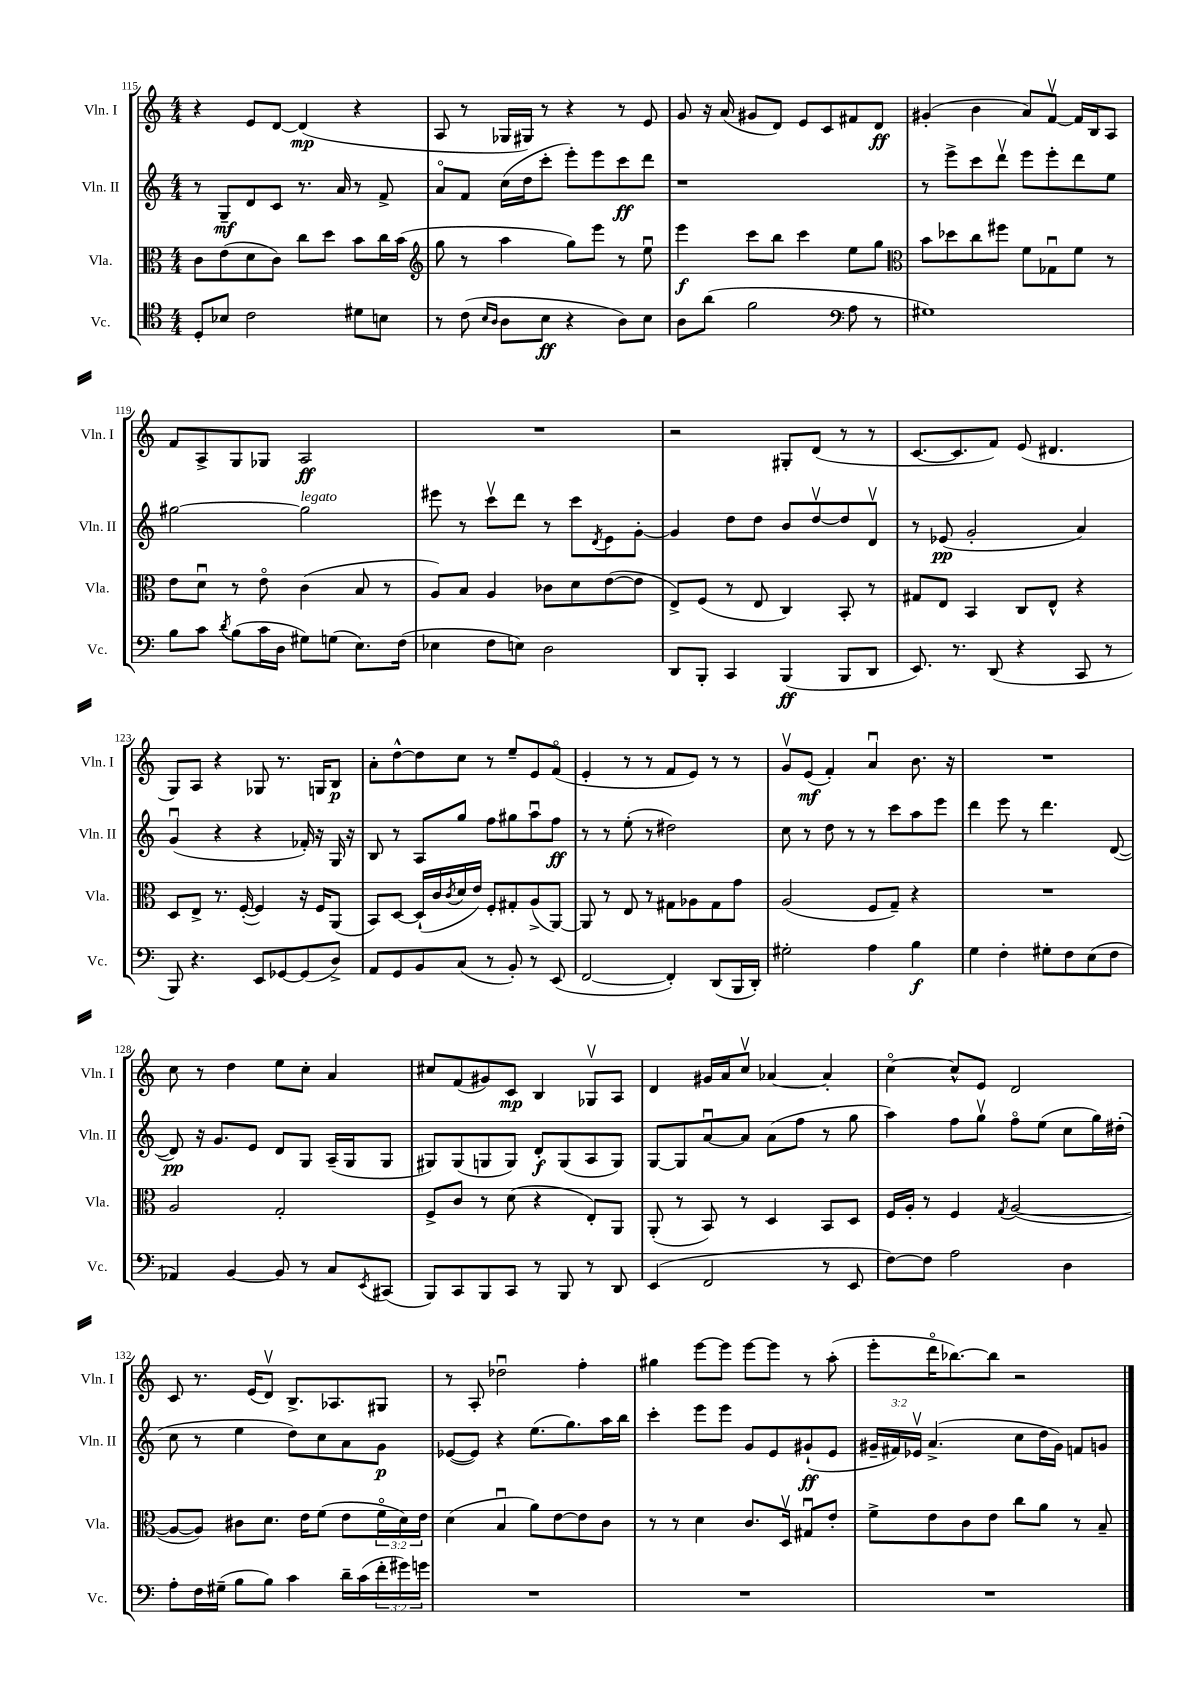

**kern	**dynam	**kern	**dynam	**kern	**dynam	**kern	**dynam
*part4	*part4	*part3	*part3	*part2	*part2	*part1	*part1
*staff4	*staff4	*staff3	*staff3	*staff2	*staff2	*staff1	*staff1
*I"Vc.	*	*I"Vla.	*	*I"Vln. II	*	*I"Vln. I	*
*I'Vc.	*	*I'Vla.	*	*I'Vln. II	*	*I'Vln. I	*
*clefC4	*	*clefC3	*	*clefG2	*	*clefG2	*
*k[]	*	*k[]	*	*k[]	*	*k[]	*
*M4/4	*	*M4/4	*	*M4/4	*	*M4/4	*
=115	=115	=115	=115	=115	=115	=115	=115
8D'/L	.	8c\L	.	8r	.	4r	.
8B-X/J	.	(8e\	.	8G~/L	mf	.	.
2c\	.	8d\	.	8d/	.	8e/L	.
.	.	8c\J)	.	8c/J	.	[8d/J	.
.	.	8cc\L	.	8.r	.	(4d/]	mp
.	.	8dd\J	.	.	.	.	.
.	.	.	.	16a/	.	.	.
8d#X\L	.	8b\L	.	8r	.	4r	.
8Bn\J	.	16cc\L	.	8f^/	.	.	.
.	.	(16b\JJ	.	.	.	.	.
=116	=116	=116	=116	=116	=116	=116	=116
*	*	*clefG2	*	*	*	*	*
8r	.	8gg\	.	8a/L	.	8A/	.
(8c\	.	8r	.	8f/J	.	8r	.
16qqB/LL	.	.	.	.	.	.	.
16qqA/JJ	.	.	.	.	.	.	.
8A\L	.	4aa\	.	(16cc\LL	.	16G-X/LL	.
.	.	.	.	16dd\J	.	16G#X/JJ)	.
8B\J	ff	.	.	8ccc'\J	.	8r	.
4r	.	8gg\L)	.	8eee'\L)	.	4r	.
.	.	8eee\J	.	8eee\	.	.	.
8A\L)	.	8r	.	8ccc\	ff	8r	.
8B\J	.	8eeu\	.	8ddd\J	.	8e/	.
=117	=117	=117	=117	=117	=117	=117	=117
8A\L	.	4eee\	f	1r	.	8g/	.
(8a\J	.	.	.	.	.	16r	.
.	.	.	.	.	.	(16a/	.
2f\	.	8ccc\L	.	.	.	8g#X/L	.
.	.	8bb\J	.	.	.	8d/J)	.
.	.	4ccc\	.	.	.	8e/L	.
.	.	.	.	.	.	8c/	.
*clefF4	*	*	*	*	*	*	*
8A\	.	8ee\L	.	.	.	8f#X/	.
8r	.	8gg\J	.	.	.	8d/J	ff
=118	=118	=118	=118	=118	=118	=118	=118
*	*	*clefC3	*	*	*	*	*
1G#X)	.	8b\L	.	8r	.	(4g#X'/	.
.	.	8dd-X\	.	8eee^\L	.	.	.
.	.	8cc\	.	8ccc\	.	4b\	.
.	.	8ff#X\J	.	8dddv\J	.	.	.
.	.	8f\L	.	8eee\L	.	8a/L)	.
.	.	8G-Xu\	.	8eee'\	.	[8fv/J	.
.	.	8f\J	.	8ddd\	.	16f/LL]	.
.	.	.	.	.	.	16B/J	.
.	.	8r	.	8ee\J	.	8A/J	.
!!LO:LB:g=z
=119	=119	=119	=119	=119	=119	=119	=119
8B\L	.	8e\L	.	[2gg#X\	.	8f/L	.
8c\J	.	8du\J	.	.	.	8A^/	.
8qd/	.	.	.	.	.	.	.
(8B\L	.	8r	.	.	.	8G/	.
16c\L	.	8e\	.	.	.	8G-X/J	.
16D\JJ	.	.	.	.	.	.	.
!	!	!	!	!LO:TX:a:i:t=legato	!	!	!
8G#X\L)	.	(4c\	.	2gg#\]	.	2A/	ff
(8Gn\J	.	.	.	.	.	.	.
8.E\L)	.	8B/	.	.	.	.	.
.	.	8r	.	.	.	.	.
(16F\Jk	.	.	.	.	.	.	.
=120	=120	=120	=120	=120	=120	=120	=120
4E-X\	.	8A/L)	.	8eee#X\	.	1r	.
.	.	8B/J	.	8r	.	.	.
8F\L	.	4A/	.	8cccv\L	.	.	.
8En\J)	.	.	.	8ddd\J	.	.	.
2D\	.	8c-X\L	.	8r	.	.	.
.	.	8d\	.	8ccc\L	.	.	.
.	.	.	.	8qd/	.	.	.
.	.	([8e\	.	8e\	.	.	.
.	.	8e\J]	.	[8g'\J	.	.	.
=121	=121	=121	=121	=121	=121	=121	=121
8DD/L	.	8E^/L)	.	4g/]	.	2r	.
8BBB'/J	.	(8F/J	.	.	.	.	.
4CC/	.	8r	.	8dd\L	.	.	.
.	.	8E/	.	8dd\J	.	.	.
(4BBB/	ff	4C/)	.	8b/L	.	8G#X'/L	.
.	.	.	.	[8ddv/	.	(8d/J	.
8BBB/L	.	8BB'/	.	8dd/]	.	8r	.
8DD/J	.	8r	.	8dv/J	.	8r	.
=122	=122	=122	=122	=122	=122	=122	=122
8.EE/)	.	8G#X/L	.	8r	.	[8.c/L	.
.	.	8E/J	.	(8e-X/	pp	.	.
8.r	.	.	.	.	.	8.c/]	.
.	.	4BB/	.	2g'/	.	.	.
(8DD/	.	.	.	.	.	8f/J)	.
4r	.	8C/L	.	.	.	(8e/	.
.	.	8E^^/J	.	.	.	4.d#X/	.
8CC/	.	4r	.	4a/)	.	.	.
8r	.	.	.	.	.	.	.
!!LO:LB:g=z
=123	=123	=123	=123	=123	=123	=123	=123
8BBB/)	.	8D/L	.	(4gu/	.	8G/L)	.
4.r	.	8E^/J	.	.	.	8A/J	.
.	.	8.r	.	4r	.	4r	.
.	.	([16F'/	.	.	.	.	.
8EE/L	.	4F/])	.	4r	.	8G-X/	.
[8GG-X/	.	.	.	.	.	8.r	.
(8GG-/]	.	16r	.	16f-X'/)	.	.	.
.	.	16F/KL	.	16r	.	16Gn/KL	.
8D^/J)	.	(8AA/J	.	16G/	.	8B/J	p
.	.	.	.	16r	.	.	.
=124	=124	=124	=124	=124	=124	=124	=124
8AA/L	.	8BB/L)	.	8B/	.	8a'\L	.
8GG/	.	[8D/J	.	8r	.	[8dd^^\	.
8BB/	.	(16D`/LL]	.	8A/L	.	8dd\]	.
.	.	16c/	.	.	.	.	.
.	.	8qc/	.	.	.	.	.
(8C/J	.	16d/	.	8gg/J	.	8cc\J	.
.	.	16e/JJ)	.	.	.	.	.
8r	.	8F'/L	.	8ff\L	.	8r	.
8BB'/)	.	8G#X'/	.	8gg#X\	.	8ee~/L	.
8r	.	(8A^/	.	8aau\	.	8e/	.
(8EE/	.	[8AA/J)	.	8ff\J	ff	(8f/J	.
=125	=125	=125	=125	=125	=125	=125	=125
[2FF/	.	8AA/]	.	8r	.	4e'/	.
.	.	8r	.	8r	.	.	.
.	.	8E/	.	(8ee'\	.	8r	.
.	.	8r	.	8r	.	8r	.
4FF'/])	.	8G#X\L	.	2dd#X\)	.	8f/L	.
.	.	8A-X\	.	.	.	8e/J)	.
(8DD/L	.	8G#\	.	.	.	8r	.
16BBB/L	.	8g\J	.	.	.	8r	.
16DD'/JJ)	.	.	.	.	.	.	.
=126	=126	=126	=126	=126	=126	=126	=126
2G#X'\	.	(2A/	.	8cc\	.	8gv/L	.
.	.	.	.	8r	.	(8e/J	mf
.	.	.	.	8dd\	.	4f'/)	.
.	.	.	.	8r	.	.	.
4A\	.	8F/L	.	8r	.	4au/	.
.	.	8G~/J)	.	8ccc\L	.	.	.
4B\	f	4r	.	8aa\	.	8.b\	.
.	.	.	.	8eee\J	.	.	.
.	.	.	.	.	.	16r	.
=127	=127	=127	=127	=127	=127	=127	=127
4G\	.	1r	.	4ddd\	.	1r	.
4F'\	.	.	.	8eee\	.	.	.
.	.	.	.	8r	.	.	.
8G#X'\L	.	.	.	4.ddd\	.	.	.
8F\	.	.	.	.	.	.	.
(8E\	.	.	.	.	.	.	.
8F\J	.	.	.	([8d/	.	.	.
!!LO:LB:g=z
=128	=128	=128	=128	=128	=128	=128	=128
4AA-X/)	.	2A/	.	8d/])	pp	8cc\	.
.	.	.	.	16r	.	8r	.
.	.	.	.	8.g/L	.	.	.
[4BB/	.	.	.	.	.	4dd\	.
.	.	.	.	8e/J	.	.	.
8BB/]	.	2G'/	.	8d/L	.	8ee\L	.
8r	.	.	.	8G/J	.	8cc'\J	.
8C/L	.	.	.	(16A~/LL	.	4a/	.
.	.	.	.	16G/J	.	.	.
8qEE/	.	.	.	.	.	.	.
(8CC#X/J	.	.	.	8G/J	.	.	.
=129	=129	=129	=129	=129	=129	=129	=129
8BBB/L)	.	8F^/L	.	8G#X/L)	.	8cc#X/L	.
8CC/	.	8c/J	.	(8G#/	.	(8f/	.
8BBB/	.	8r	.	8Gn/	.	8g#X/)	.
8CC/J	.	(8d\	.	8G/J)	.	8c/J	mp
8r	.	4r	.	8d'/L	f	4B/	.
8BBB/	.	.	.	(8G/	.	.	.
8r	.	8E'/L)	.	8A/	.	8G-Xv/L	.
8DD/	.	8AA/J	.	8G/J)	.	8A/J	.
=130	=130	=130	=130	=130	=130	=130	=130
(4EE/	.	(8AA'/	.	[8G/L	.	4d/	.
.	.	8r	.	8G/]	.	.	.
2FF/	.	8BB/)	.	[8au/	.	16g#X/LL	.
.	.	.	.	.	.	16a/J	.
.	.	8r	.	8a/J]	.	8ccv/J	.
.	.	4D/	.	(8a\L	.	[4a-X/	.
.	.	.	.	8ff\J	.	.	.
8r	.	8BB/L	.	8r	.	4a-'/]	.
8EE/	.	8D/J	.	8gg\	.	.	.
=131	=131	=131	=131	=131	=131	=131	=131
[8F\L)	.	16F/LL	.	4aa\)	.	[4cc\	.
.	.	16A'/JJ	.	.	.	.	.
8F\J]	.	8r	.	.	.	.	.
2A\	.	4F/	.	8ff\L	.	8cc^^/L]	.
.	.	.	.	8ggv\J	.	8e/J	.
.	.	8qG/	.	.	.	.	.
.	.	([2A/	.	8ff\L	.	2d/	.
.	.	.	.	(8ee\J	.	.	.
4D\	.	.	.	8cc\L	.	.	.
.	.	.	.	16gg\L)	.	.	.
.	.	.	.	(16dd#X'\JJ	.	.	.
!!LO:LB:g=z
=132	=132	=132	=132	=132	=132	=132	=132
8A'\L	.	8A/L_	.	8cc\	.	8c/	.
16F\L	.	8A/J])	.	8r	.	8.r	.
(16G#X~\JJ	.	.	.	.	.	.	.
8B\L	.	8c#X\L	.	4ee\	.	.	.
.	.	.	.	.	.	(16e/KL	.
8B\J)	.	8.d\J	.	.	.	8dv/J)	.
4c\	.	.	.	8dd\L)	.	8.B^/L	.
.	.	16e\KL	.	.	.	.	.
.	.	(8f\J	.	8cc\	.	.	.
.	.	.	.	.	.	8.A-X/	.
16d~\LL	.	8e\L	.	8a\	.	.	.
(16c\	.	.	.	.	.	.	.
24f'\	.	24f\L	.	8g\J	p	8G#X/J	.
24g#X\)	.	24d\)	.	.	.	.	.
24gn\JJ	.	24e\JJ	.	.	.	.	.
=133	=133	=133	=133	=133	=133	=133	=133
1r	.	(4d\	.	([8e-X/L	.	8r	.
.	.	.	.	8e-/J])	.	8A'/	.
.	.	4Bu/	.	4r	.	2dd-Xu\	.
.	.	8a\L)	.	(8.ee\L	.	.	.
.	.	[8e\	.	.	.	.	.
.	.	.	.	8.gg\)	.	.	.
.	.	8e\]	.	.	.	4ff'\	.
.	.	8c\J	.	16aa\L	.	.	.
.	.	.	.	16bb\JJ	.	.	.
=134	=134	=134	=134	=134	=134	=134	=134
1r	.	8r	.	4ccc'\	.	4gg#X\	.
.	.	8r	.	.	.	.	.
.	.	4d\	.	8eee\L	.	[8eee\L	.
.	.	.	.	8eee\J	.	8eee\J]	.
.	.	8.c/L	.	8g/L	.	[8eee\L	.
.	.	.	.	8e/	.	8eee\J]	.
.	.	16Dv/Jk	.	.	.	.	.
.	.	8G#Xu/L	.	(8g#X`/	ff	8r	.
.	.	8e'/J	.	8e/J	.	(8aa'\	.
=135	=135	=135	=135	=135	=135	=135	=135
1r	.	8f^\L	.	24g#X~/LL	.	8eee'\L	.
.	.	.	.	24f#X/)	.	.	.
.	.	.	.	24e-Xv/JJ	.	.	.
.	.	8e\	.	(4.a^/	.	16ddd\K	.
.	.	.	.	.	.	[8.bb-X\)	.
.	.	8c\	.	.	.	.	.
.	.	8e\J	.	.	.	8bb-\J]	.
.	.	8cc\L	.	8cc\L	.	2r	.
.	.	8a\J	.	16dd\L	.	.	.
.	.	.	.	16g#\JJ)	.	.	.
.	.	8r	.	8fn/L	.	.	.
.	.	8B~/	.	8gn/J	.	.	.
==	==	==	==	==	==	==	==
*-	*-	*-	*-	*-	*-	*-	*-
